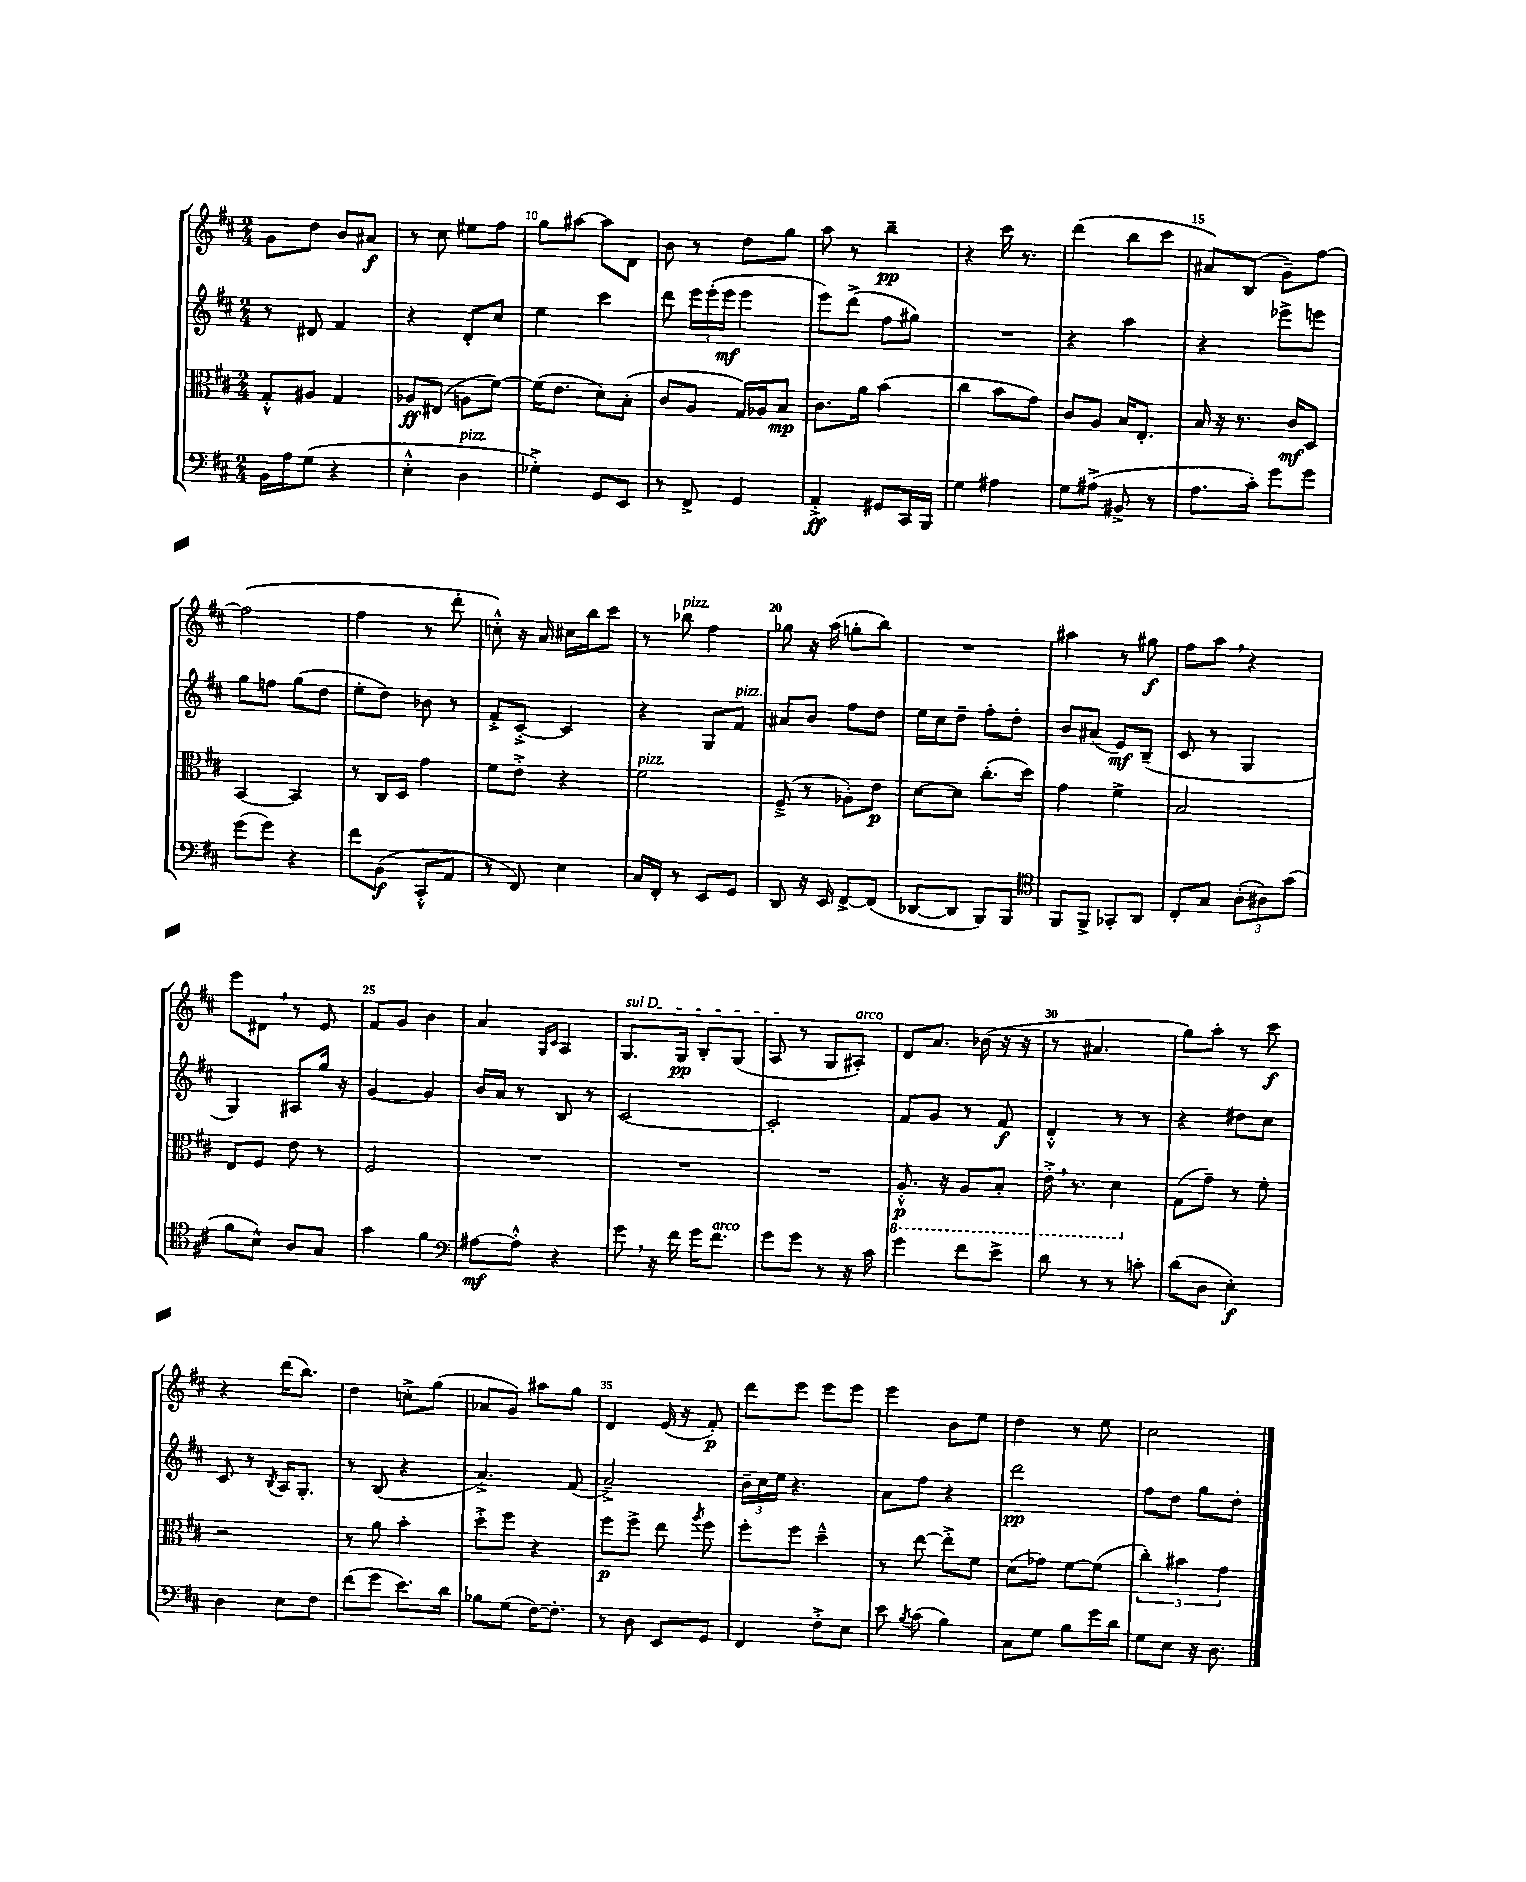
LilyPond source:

<<
\new StaffGroup <<
\new Staff = "s0" {
    \clef treble \key d \major \numericTimeSignature \time 2/4
    \autoBeamOff g'8[ d''8] b'8[ ais'8]\f |
    r8 cis''8 eis''8[ fis''8] |
    g''8[ ais''8]~ ais''8[ d'8] |
    b'8 r8 d''8[ g''8] |
    a''8 r8 b''4--\pp |
    r4 cis'''16 r8. |
    d'''4( b''8[ cis'''8] |
    ais'8[) b8]( g'8[--) fis''8]~ |
    fis''2( |
    fis''4 r8 d'''8-. |
    c''8-.-^) r16 a'16 cis''16[ b''16 cis'''8] |
    r8 bes''8^\markup { \italic "pizz." } fis''4 |
    ges''8 r16 a''16( g''8[-. b''8]) |
    R2 |
    ais''4 r8 gis''8\f |
    fis''8[ a''8] \breathe r4 |
    e'''8[ dis'8] \breathe r8 e'8 |
    fis'8[ g'8] b'4 |
    a'4 \grace { g16[ cis'16] } a4 |
    \once \override TextSpanner.bound-details.left.text = \markup { \italic "sul D" } g8.[\startTextSpan g16]\pp b8[-. g8]( |
    a8\stopTextSpan r8 g8[ ais8]-.^\markup { \italic "arco" }) |
    d'8[ a'8.] bes'16( r16 r16 |
    r8 ais'4. |
    g''8[) a''8]-. r8 cis'''8\f |
    r4 d'''16[( b''8.]) |
    d''4 c''8[-.-> g''8]( |
    aes'8[ g'8]) ais''8[ g''8] |
    d'4 e'16( r16 fis'8-.\p) |
    d'''8[ e'''8] e'''8[ e'''8] |
    e'''4 b'8[ e''8] |
    d''4 r8 e''8 |
    cis''2 \bar "|." |
}
\new Staff = "s1" {
    \clef treble \key d \major \numericTimeSignature \time 2/4
    \autoBeamOff r8 dis'8 fis'4 |
    r4 d'8[-. cis''8] |
    e''4 cis'''4 |
    d'''8 \tuplet 3/2 { e'''16[ e'''16-.( e'''16]\mf } e'''4 |
    e'''8[) d'''8]->( fis''8[ gis''8]) |
    R2 |
    r4 a''4 |
    r4 ees'''8[-> e'''8] |
    g''8[ f''8] g''8[( d''8] |
    e''8[-. d''8]) bes'8 r8 |
    fis'8[-.-> cis'8]~-.-> cis'4 |
    r4 g8[ fis'8]^\markup { \italic "pizz." } |
    ais'8[ b'8] fis''8[ d''8] |
    e''16[ cis''16 d''8]-- fis''8[-. d''8]-. |
    b'8[ ais'8]( e'8[\mf) b8]--( |
    cis'8 r8 g4 |
    g4) ais8[ g''16] r16 |
    g'4~ g'4 |
    b'16[ a'16] r8 b8 r8 |
    cis'2~ |
    cis'2-. |
    fis'8[ g'8] r8 fis'8\f |
    d'4-.-^ r8 r8 |
    r4 dis''8[ cis''8] |
    cis'8 r8 \acciaccatura { b8 } a16[ g8.]-. |
    r8 b8( r4 |
    a'4.->) fis'8( |
    a'2--->) |
    \tuplet 3/2 { b'16[-- cis''16 e''16] } r4. |
    a'8[ fis''8] r4 |
    d'''2\pp |
    fis''8[ d''8] g''8[ d''8]-. \bar "|." |
}
\new Staff = "s2" {
    \clef alto \key d \major \numericTimeSignature \time 2/4
    \autoBeamOff g8[-.-^ ais8] g4 |
    aes8[\ff eis8]( a8[ fis'8]~) |
    fis'16[( e'8.] d'8[) b8]-.( |
    cis'8[ a8] g16[) aes16 b8]\mp |
    cis'8.[ a'16] b'4( |
    cis''4 b'8[ g'8]) |
    cis'8[ a8] b16[ e8.]-. |
    b16 r16 r8. cis'16[\mf d8] |
    b,4~ b,4 |
    r8 cis16[ d16] g'4 |
    fis'8[ e'8]-.-> r4 |
    fis'2^\markup { \italic "pizz." } |
    fis8--->( r8 aes8[-.) e'8]\p |
    d'8[~ d'8] cis''8.[-.( d''16]) |
    g'4 fis'4-> |
    b2 |
    e8[ fis8] e'8 r8 |
    fis2 |
    R2 |
    R2 |
    R2 |
    \ottava #-1 a,8.-.-^\p r16 a,8[ b,8]-. |
    e16-.-> \breathe r8. d4 \ottava #0 |
    g8[( g'8]--) r8 fis'8-. |
    r2 |
    r8 a'8 b'4-. |
    d''8[-.-> fis''8] r4 |
    fis''8[\p fis''8]-> e''8 \acciaccatura { a''8 } fis''8 |
    fis''8[-. fis''8] d''4---^ |
    r8 e''8~ e''8[-.-> fis'8] |
    d'8[( ges'8]) fis'8[~ fis'8]( |
    \tuplet 3/2 { cis''4-.) bis'4 g'4 } \bar "|." |
}
\new Staff = "s3" {
    \clef bass \key d \major \numericTimeSignature \time 2/4
    \autoBeamOff b,16[ a16 g8]( r4 |
    e4-.-^ d4^\markup { \italic "pizz." } |
    ges4-.->) g,8[ e,8] |
    r8 fis,8-> g,4 |
    a,4-.->\ff gis,8[ cis,16 b,,16] |
    g4 ais4 |
    g8[ ais8]->( bis,8-> r8 |
    a8.[ cis'16]-.) g'8[ g'8] |
    g'8[( g'8]) r4 |
    fis'8[ b,8]\f( cis,8[-.-^ a,8] |
    r8 fis,8) e4 |
    cis16[ fis,16]-. r8 e,8[ g,8] |
    d,8 r16 e,16 fis,8[~-> fis,8]( |
    des,8[~ des,8] b,,8[) b,,8] |
    \clef tenor fis,8[ fis,8]-> ges,8[-. a,8] |
    cis8[-. g8] \tuplet 3/2 { a8[-.( ais8) g'8]( } |
    fis'8[ b8]-^) a8[ g8] |
    g'4 fis'4 |
    \clef bass ais8[~\mf ais8]-.-^ r4 |
    g'8 \breathe r16 fis'16 g'16[ fis'8.]^\markup { \italic "arco" } |
    g'8[ g'8] r8 r16 cis'16 |
    g'4 fis'8[ e'8]-> |
    d'8 r8 r8 c'8-. |
    d'8[( d8] e4-.\f) |
    d4 e8[ fis8] |
    fis'8[( g'8] e'8.[) d'16] |
    bes8[ g8]( fis16[~) fis8.]-. |
    r8 d8 e,8[ g,8] |
    fis,4 fis8[-.-> e8] |
    e'8 \acciaccatura { b8 } cis'8( b4) |
    cis8[ g8] b8[ g'16 d'16] |
    g8[ e8] r16 d8. \bar "|." |
}
>>
>>
\layout { \context { \Score currentBarNumber = #8 \override BarNumber.break-visibility = ##(#f #t #t) barNumberVisibility = #(every-nth-bar-number-visible 5) } }
